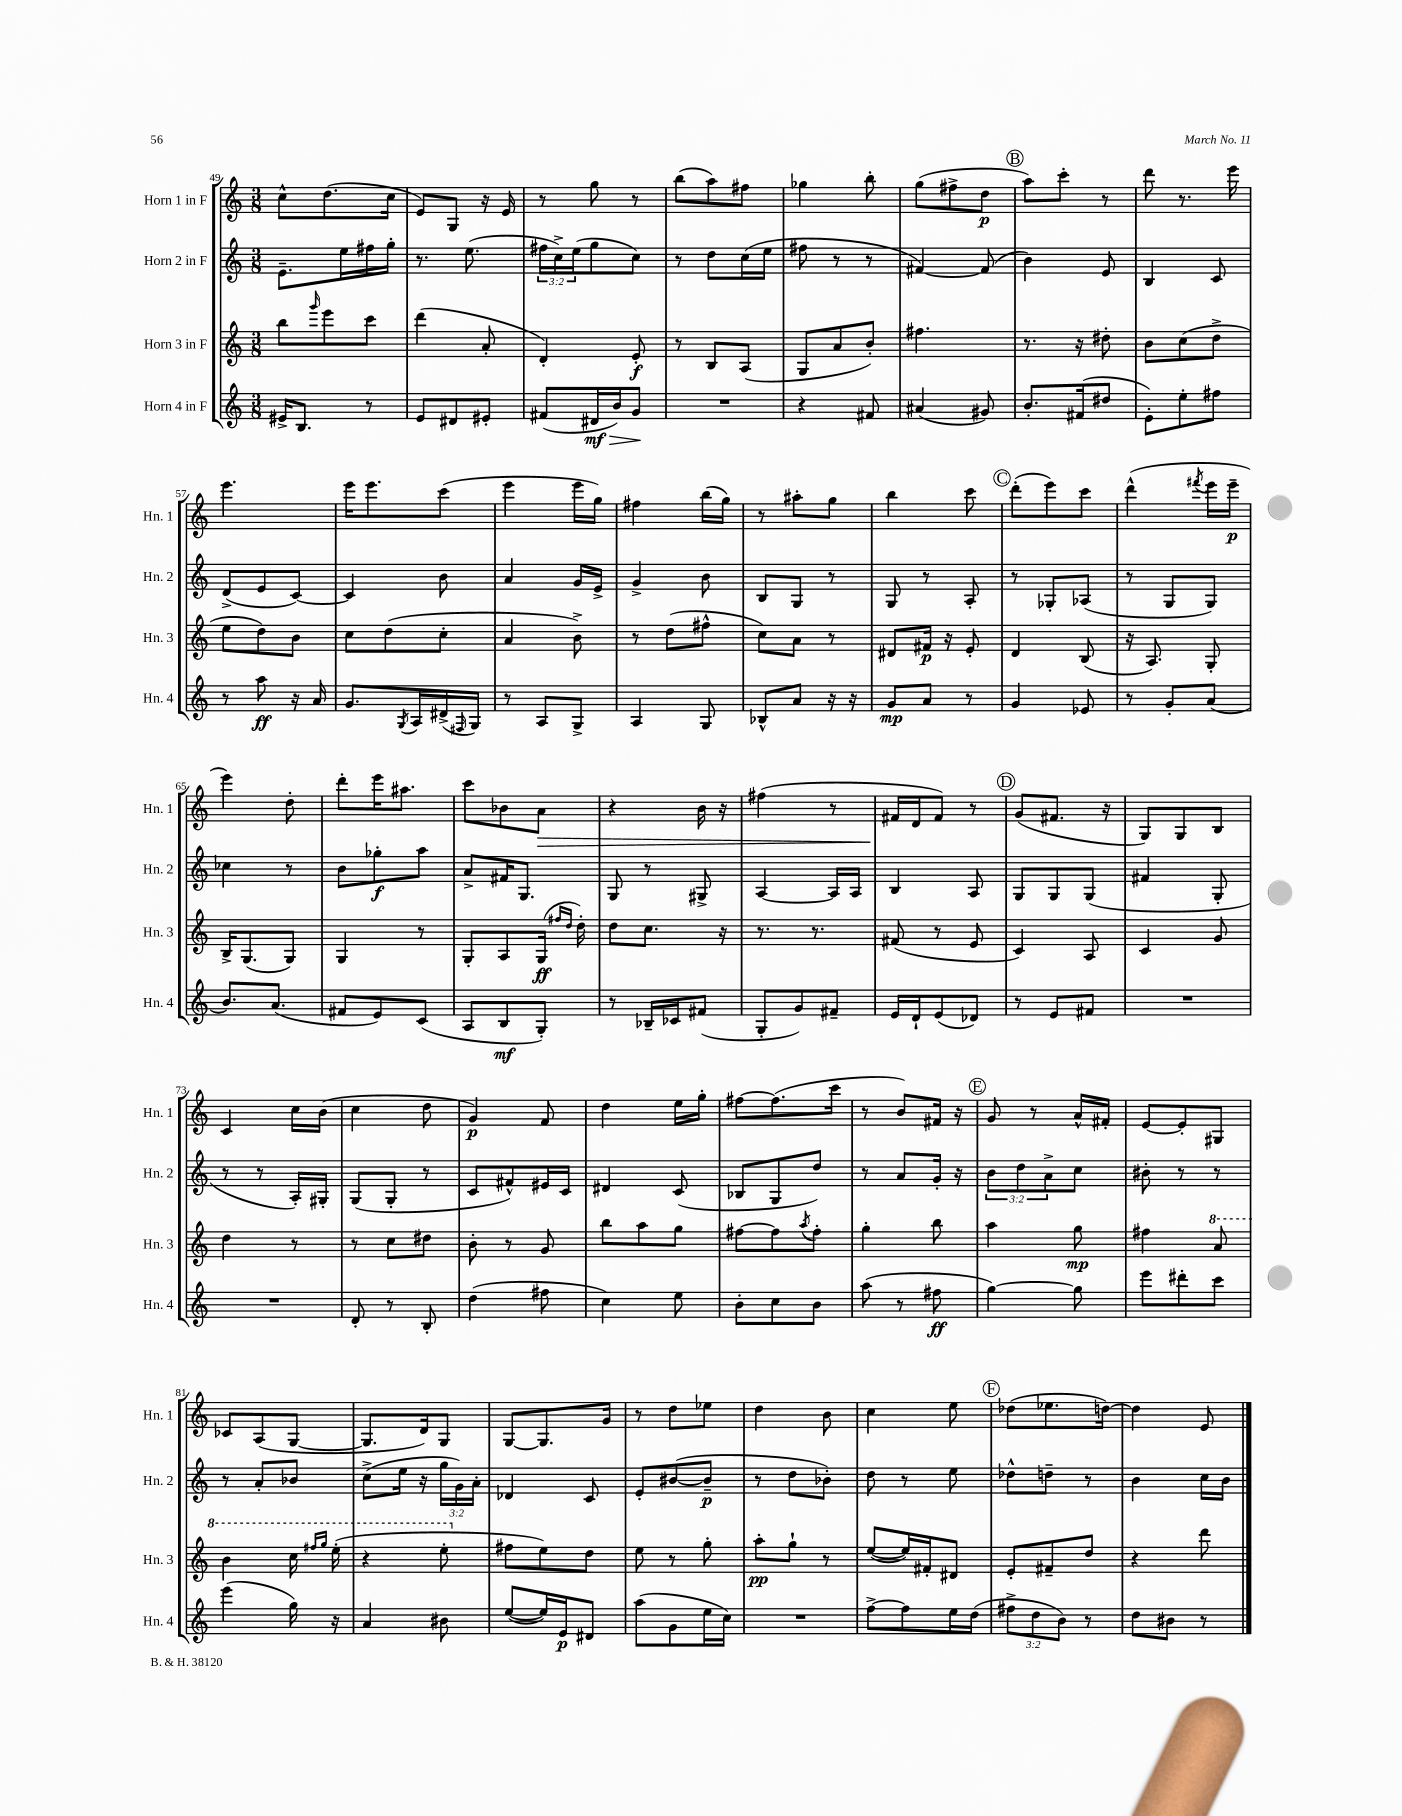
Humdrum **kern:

**kern	**kern	**kern	**kern
*staff4	*staff3	*staff2	*staff1
*clefG2	*clefG2	*clefG2	*clefG2
*k[]	*k[]	*k[]	*k[]
*M3/8	*M3/8	*M3/8	*M3/8
16e#^	8bb	8.e~	8cc^^
8.B	.	.	.
.	16qqggg	.	.
.	8eee	.	(8.dd
.	.	16ee	.
8r	8ccc	16ff#	.
.	.	16gg'	16cc
=	=	=	=
8e	(4ddd	8.r	8e)
8d#	.	.	8G
.	.	(8.ee	.
8e#'	8a'	.	16r
.	.	.	16e
=	=	=	=
(8f#	4d')	24ff#	8r
.	.	24cc^)	.
.	.	(24ee	.
16d#	.	8gg	8gg
16b)	.	.	.
8g	8e'	8cc)	8r
=	=	=	=
4.r	8r	8r	(8bb
.	8B	8dd	8aa)
.	(8A	(16cc	8ff#
.	.	16ee	.
=	=	=	=
4r	8G	8ff#	4gg-
.	8a	8r	.
8f#	8b')	8r	8bb'
=	=	=	=
(4a#	4.ff#	[4f#)	(8gg
.	.	.	8ff#^
8g#)	.	(8f#]	8dd
=	=	=	=
8.b'	8.r	4b)	8aa)
.	.	.	8ccc'
(16f#	16r	.	.
8dd#	8dd#'	8e	8r
=	=	=	=
8e')	8b	4B	8ddd
8ee'	(8cc	.	8.r
8ff#	8dd^	8c	.
.	.	.	16eee
=	=	=	=
8r	8ee	(8d^	4.eee
8aa	8dd)	8e	.
16r	8b	[8c)	.
16a	.	.	.
=	=	=	=
8.g	8cc	4c]	16eee
.	.	.	8.eee
.	(8dd	.	.
8qG	.	.	.
16A	.	.	.
(16d#^	8cc'	8b	(8ccc
16qqF#	.	.	.
16G)	.	.	.
=	=	=	=
8r	4a	4a	4eee
8A	.	.	.
8G^	8b^)	16g	16eee
.	.	16e^	16gg)
=	=	=	=
4A	8r	4g^	4ff#
.	(8dd	.	.
8G	8ff#^^	8b	(16bb
.	.	.	16gg)
=	=	=	=
8B-^^	8cc)	8B	8r
8a	8a	8G	8aa#'
16r	8r	8r	8gg
16r	.	.	.
=	=	=	=
8g	8d#	8G	4bb
8a	16f#	8r	.
.	16r	.	.
8r	8e'	8A'	8ccc
=	=	=	=
4g	4d	8r	(8ddd'
.	.	8G-'	8eee)
8e-	(8B	(8A-	8ccc
=	=	=	=
8r	16r	8r	(4ddd^^
.	8.A)	.	.
8g'	.	8G	.
.	.	.	8qfff#
(8a	8G'	8G)	16eee
.	.	.	16eee~
=	=	=	=
8.b)	16B^	4cc-	4eee)
.	(8.G	.	.
(8.a	.	.	.
.	8G)	8r	8dd'
=	=	=	=
8f#	4G	8b	8ddd'
8e)	.	8gg-'	16eee
.	.	.	8.aa#
(8c	8r	8aa	.
=	=	=	=
8A	8G'	8a^	8ccc
8B	8A	16f#	8b-
.	.	8.G	.
8G')	(16G	.	8a
.	16qqff#	.	.
.	16qqdd	.	.
.	16dd')	.	.
=	=	=	=
8r	8dd	8G	4r
16B-~	8.cc	8r	.
16c-	.	.	.
(8f#	.	8G#^	16b
.	16r	.	16r
=	=	=	=
8G'	8.r	[4A	(4ff#
8g)	.	.	.
.	8.r	.	.
8f#~	.	16A]	8r
.	.	16A	.
=	=	=	=
16e	(8f#	4B	16f#
16d`	.	.	16d
(8e	8r	.	8f#)
8d-)	8e	8A	8r
=	=	=	=
8r	4c)	8G	(8g
8e	.	8G	8.f#
8f#	8A	(8G	.
.	.	.	16r
=	=	=	=
4.r	4c	4f#	8G)
.	.	.	8G
.	8g	8G'	8B
=	=	=	=
4.r	4dd	8r	4c
.	.	8r	.
.	8r	16A')	16cc
.	.	16G#'	(16b
=	=	=	=
8d'	8r	(8G	4cc
8r	8cc	8G'	.
8B'	8dd#	8r	8dd
=	=	=	=
(4dd	8b'	8c	4g)
.	8r	8f#^^)	.
8ff#	8g	16e#	8f
.	.	16c	.
=	=	=	=
4cc)	8bb	4d#	4dd
.	8aa	.	.
8ee	8gg	(8c	16ee
.	.	.	16gg'
=	=	=	=
8b'	[8ff#	8B-	[8ff#
8cc	8ff#]	8G	(8.ff#]
.	8qaa	.	.
8b	8ff#'	8dd)	.
.	.	.	16ccc
=	=	=	=
(8aa	4gg'	8r	8r
8r	.	8a	8b)
8ff#	8bb	16g'	16f#
.	.	16r	16r
=	=	=	=
[4gg)	4aa	12b	8g
.	.	12dd	.
.	.	.	8r
.	.	12a^	.
8gg]	8gg	8cc	16a^^
.	.	.	16f#'
=	=	=	=
8eee	4ff#	8b#'	[8e
8ddd#'	.	8r	8e']
8ccc	8aa	8r	8G#
=	=	=	=
(4eee	4bb	8r	8c-
.	.	8a'	(8A
16gg)	16ccc	8b-	[8G
.	16qqfff#	.	.
.	16qqggg	.	.
16r	(16eee'	.	.
=	=	=	=
4a	4r	(8cc^	8.G]
.	.	16ee	.
.	.	16r	16d)
8b#	8eee'	24gg	8G
.	.	24g)	.
.	.	24a'	.
=	=	=	=
([8ee	8ff#	4d-	[8G
16ee])	8ee)	.	8.G]
16e	.	.	.
8d#	8dd	8c	.
.	.	.	16g
=	=	=	=
(8aa	8ee	8e'	8r
8g	8r	([8b#	8dd
16ee	8gg'	8b#~]	8ee-
16cc)	.	.	.
=	=	=	=
4.r	8aa'	8r	4dd
.	8gg`	8dd	.
.	8r	8b-')	8b
=	=	=	=
[8ff^	([8ee	8dd	4cc
8ff]	16ee])	8r	.
.	16f#'	.	.
16ee	8d#	8ee	8ee
(16dd	.	.	.
=	=	=	=
12ff#^	8e'	8dd-^^	(8dd-
12dd	.	.	.
.	8f#~	8dd~	8.ee-
12b)	.	.	.
8r	8dd	8r	.
.	.	.	[16dd)
=	=	=	=
8dd	4r	4b	4dd]
8b#	.	.	.
8r	8ddd	16cc	8e
.	.	16b	.
==	==	==	==
*-	*-	*-	*-
